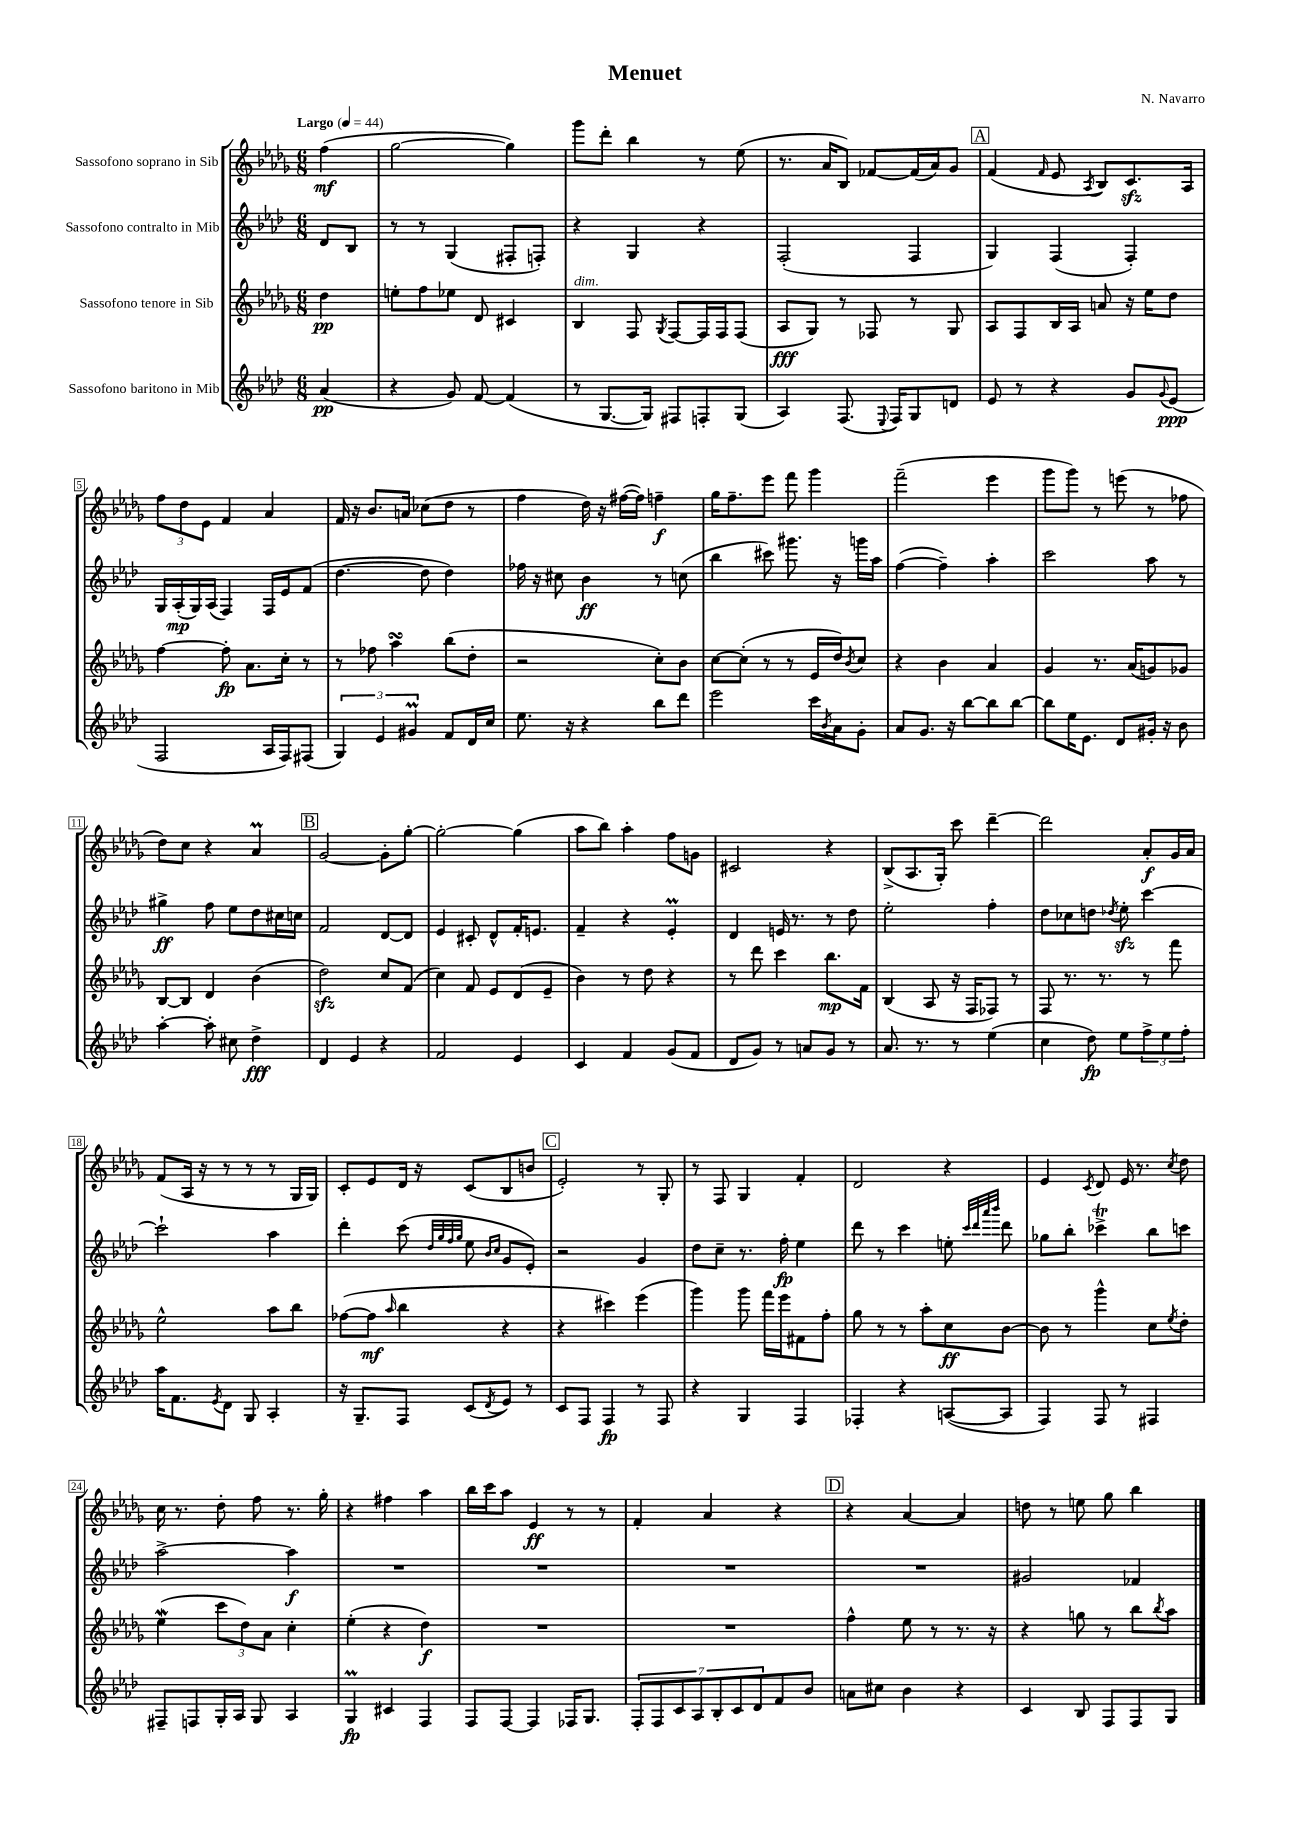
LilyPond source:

\header { title = "Menuet" composer = "N. Navarro" }
<<
\new StaffGroup <<
\new Staff = "s0" \with { instrumentName = "Sassofono soprano in Sib" } {
    \clef treble \key des \major \numericTimeSignature \time 6/8 \partial 4 \tempo "Largo" 4 = 44
    f''4\mf( |
    ges''2~ ges''4) |
    ges'''8 des'''8-. bes''4 r8 ees''8( |
    r8. aes'16 bes8) fes'8~ fes'16( aes'16) ges'8 |
    \mark \markup { \box "A" } f'4( \grace { f'16 } ees'8 \acciaccatura { aes8 } bes8) c'8.\sfz aes16 |
    \tuplet 3/2 { f''8 des''8 ees'8 } f'4 aes'4 |
    f'16 r16 bes'8. a'16 ces''8( des''8 r8 |
    f''4 des''16) r16 fis''16~( fis''16) f''4--\f |
    ges''16 f''8.-- ees'''8 f'''8 ges'''4 |
    f'''2--( ees'''4 |
    ges'''8 ges'''8) r8 e'''8( r8 fes''8 |
    des''8) c''8 r4 aes'4\prall |
    \mark \markup { \box "B" } ges'2~ ges'8-. ges''8~-. |
    ges''2~-. ges''4( |
    aes''8 bes''8) aes''4-. f''8 g'8 |
    cis'2 r4 |
    bes8->( aes8. ges16-.) c'''8 des'''4~-- |
    des'''2 aes'8-.\f ges'16 aes'16 |
    f'8( aes16 r16 r8 r8 r8 ges16 ges16) |
    c'8-. ees'8 des'16 r16 c'8( bes8 b'8 |
    \mark \markup { \box "C" } ees'2-.) r8 ges8-. |
    r8 f8 ges4 f'4-. |
    des'2 r4 |
    ees'4 \acciaccatura { c'8 } des'8 ees'16 r8. \acciaccatura { c''8 } des''8 |
    c''16 r8. des''8-. f''8 r8. ges''16-. |
    r4 fis''4 aes''4 |
    bes''16 c'''16 aes''8 ees'4\ff r8 r8 |
    f'4-. aes'4 r4 |
    \mark \markup { \box "D" } r4 aes'4~ aes'4 |
    d''8 r8 e''8 ges''8 bes''4 \bar "|." |
}
\new Staff = "s1" \with { instrumentName = "Sassofono contralto in Mib" } {
    \clef treble \key aes \major \numericTimeSignature \time 6/8 \partial 4
    des'8 bes8 |
    r8 r8 g4( fis8-. f8-.) |
    r4 g4 r4 |
    f2-.( f4 |
    \mark \markup { \box "A" } g4) f4( f4-.) |
    g16 aes16-.\mp( g16) aes16( f4) f16 ees'16 f'8( |
    des''4.~ des''8 des''4) |
    fes''16 r16 cis''8 bes'4\ff r8 c''8( |
    bes''4 cis'''8) gis'''8. r16 g'''16 aes''16 |
    f''4~( f''4--) aes''4-. |
    c'''2 aes''8 r8 |
    gis''4->\ff f''8 ees''8 des''8 cis''16 c''16 |
    \mark \markup { \box "B" } f'2 des'8~ des'8 |
    ees'4 cis'8-. des'8-^ f'16-. e'8. |
    f'4-- r4 ees'4-.\prall |
    des'4 e'16 r8. r8 des''8 |
    ees''2-. f''4-. |
    des''8 ces''8 d''8 \acciaccatura { des''8 } ees''8-.\sfz c'''4~ |
    c'''2-! aes''4 |
    des'''4-. c'''8( \grace { des''32 g''32 f''32 g''32 } ees''8 \grace { bes'16 c''16 } g'8 ees'8-.) |
    \mark \markup { \box "C" } r2 g'4 |
    des''8 c''8-- r8. f''16-.\fp ees''4 |
    des'''8 r8 c'''4 e''8-. \grace { c'''32 des'''32 aes'''32 bes'''32 } des'''8 |
    ges''8 bes''8-. ces'''4->\trill bes''8 c'''8 |
    aes''2~-> aes''4\f |
    R2. |
    R2. |
    R2. |
    \mark \markup { \box "D" } R2. |
    gis'2 fes'4 \bar "|." |
}
\new Staff = "s2" \with { instrumentName = "Sassofono tenore in Sib" } {
    \clef treble \key des \major \numericTimeSignature \time 6/8 \partial 4
    des''4\pp |
    e''8-. f''8 ees''8 des'8 cis'4 |
    bes4^\markup { \italic "dim." } f8 \acciaccatura { ges8 } f8~ f16 f16 f8( |
    aes8\fff ges8) r8 fes8 r8 ges8 |
    \mark \markup { \box "A" } aes8 f8 bes16 aes16 a'8 r16 ees''16 des''8 |
    f''4~ f''8-.\fp aes'8. c''16-. r8 |
    r8 fes''8 aes''4\turn bes''8( des''8-. |
    r2 c''8-.) bes'8 |
    c''8~ c''8-.( r8 r8 ees'16 des''16) \acciaccatura { bes'8 } c''8 |
    r4 bes'4 aes'4 |
    ges'4 r8. aes'16( g'8) ges'8 |
    bes8~ bes8 des'4 bes'4( |
    \mark \markup { \box "B" } des''2\sfz) c''8 f'8( |
    c''4) f'8 ees'8 des'8( ees'8-- |
    bes'4) r8 des''8 r4 |
    r8 des'''8 c'''4 bes''8.\mp f'16 |
    bes4( aes8 r16 f16 fes8) r8 |
    f8 r8. r8. r8 f'''8 |
    ees''2-^ aes''8 bes''8 |
    fes''8~( fes''8\mf \grace { aes''16 } bes''4 r4 |
    \mark \markup { \box "C" } r4 cis'''4) ees'''4( |
    ges'''4) ges'''8 f'''16 ees'''16 fis'8 f''8-. |
    ges''8 r8 r8 aes''8-. c''8\ff bes'8~ |
    bes'8 r8 ges'''4-^ c''8 \acciaccatura { ees''8 } des''8-. |
    ees''4\mordent( \tuplet 3/2 { c'''8 des''8) aes'8 } c''4-. |
    ees''4-.( r4 des''4\f) |
    R2. |
    R2. |
    \mark \markup { \box "D" } f''4-^ ees''8 r8 r8. r16 |
    r4 g''8 r8 bes''8 \acciaccatura { bes''8 } aes''8 \bar "|." |
}
\new Staff = "s3" \with { instrumentName = "Sassofono baritono in Mib" } {
    \clef treble \key aes \major \numericTimeSignature \time 6/8 \partial 4
    aes'4\pp( |
    r4 g'8) f'8~ f'4( |
    r8 g8.~ g16) fis8 f8-. g8( |
    aes4) f8.( \appoggiatura { ees8 } f16) g8 d'8 |
    \mark \markup { \box "A" } ees'8 r8 r4 g'8 \appoggiatura { g'8 } ees'8\ppp( |
    f2 aes16 f16) fis8( |
    \tuplet 3/2 { g4) ees'4 gis'4\prall } f'8 des'16 c''16 |
    ees''8. r16 r4 bes''8 des'''8 |
    ees'''2 c'''16 \acciaccatura { bes'8 } aes'16 g'8-. |
    aes'8 g'8. r16 bes''8~ bes''8 bes''8~ |
    bes''8 ees''16 ees'8. des'8 gis'16-. r16 bes'8 |
    aes''4~-. aes''8-. cis''8 des''4->\fff |
    \mark \markup { \box "B" } des'4 ees'4 r4 |
    f'2 ees'4 |
    c'4 f'4 g'8( f'8 |
    des'8 g'8) r8 a'8 g'8 r8 |
    aes'8. r8. r8 ees''4( |
    c''4 des''8\fp) ees''8 \tuplet 3/2 { f''8-> ees''8 f''8-. } |
    aes''16 f'8. \acciaccatura { ees'8 } des'8 g8 aes4-. |
    r16 g8.-- f8 c'8( \acciaccatura { des'8 } ees'8) r8 |
    \mark \markup { \box "C" } c'8 f8 f4\fp r8 f8 |
    r4 g4 f4 |
    fes4-. r4 a8~( a8 |
    f4) f8 r8 fis4 |
    fis8-- f8 g16-. aes16 g8 aes4 |
    g4\prall\fp cis'4 f4 |
    f8 f8~ f4 fes16 g8. |
    \tuplet 7/4 { f8-. f8 c'8 aes8 bes8-. c'8 des'8 } f'8 bes'8 |
    \mark \markup { \box "D" } a'8 cis''8 bes'4 r4 |
    c'4 bes8 f8 f8 g8 \bar "|." |
}
>>
>>
\layout { \context { \Score \override BarNumber.stencil = #(make-stencil-boxer 0.1 0.3 ly:text-interface::print) } }
